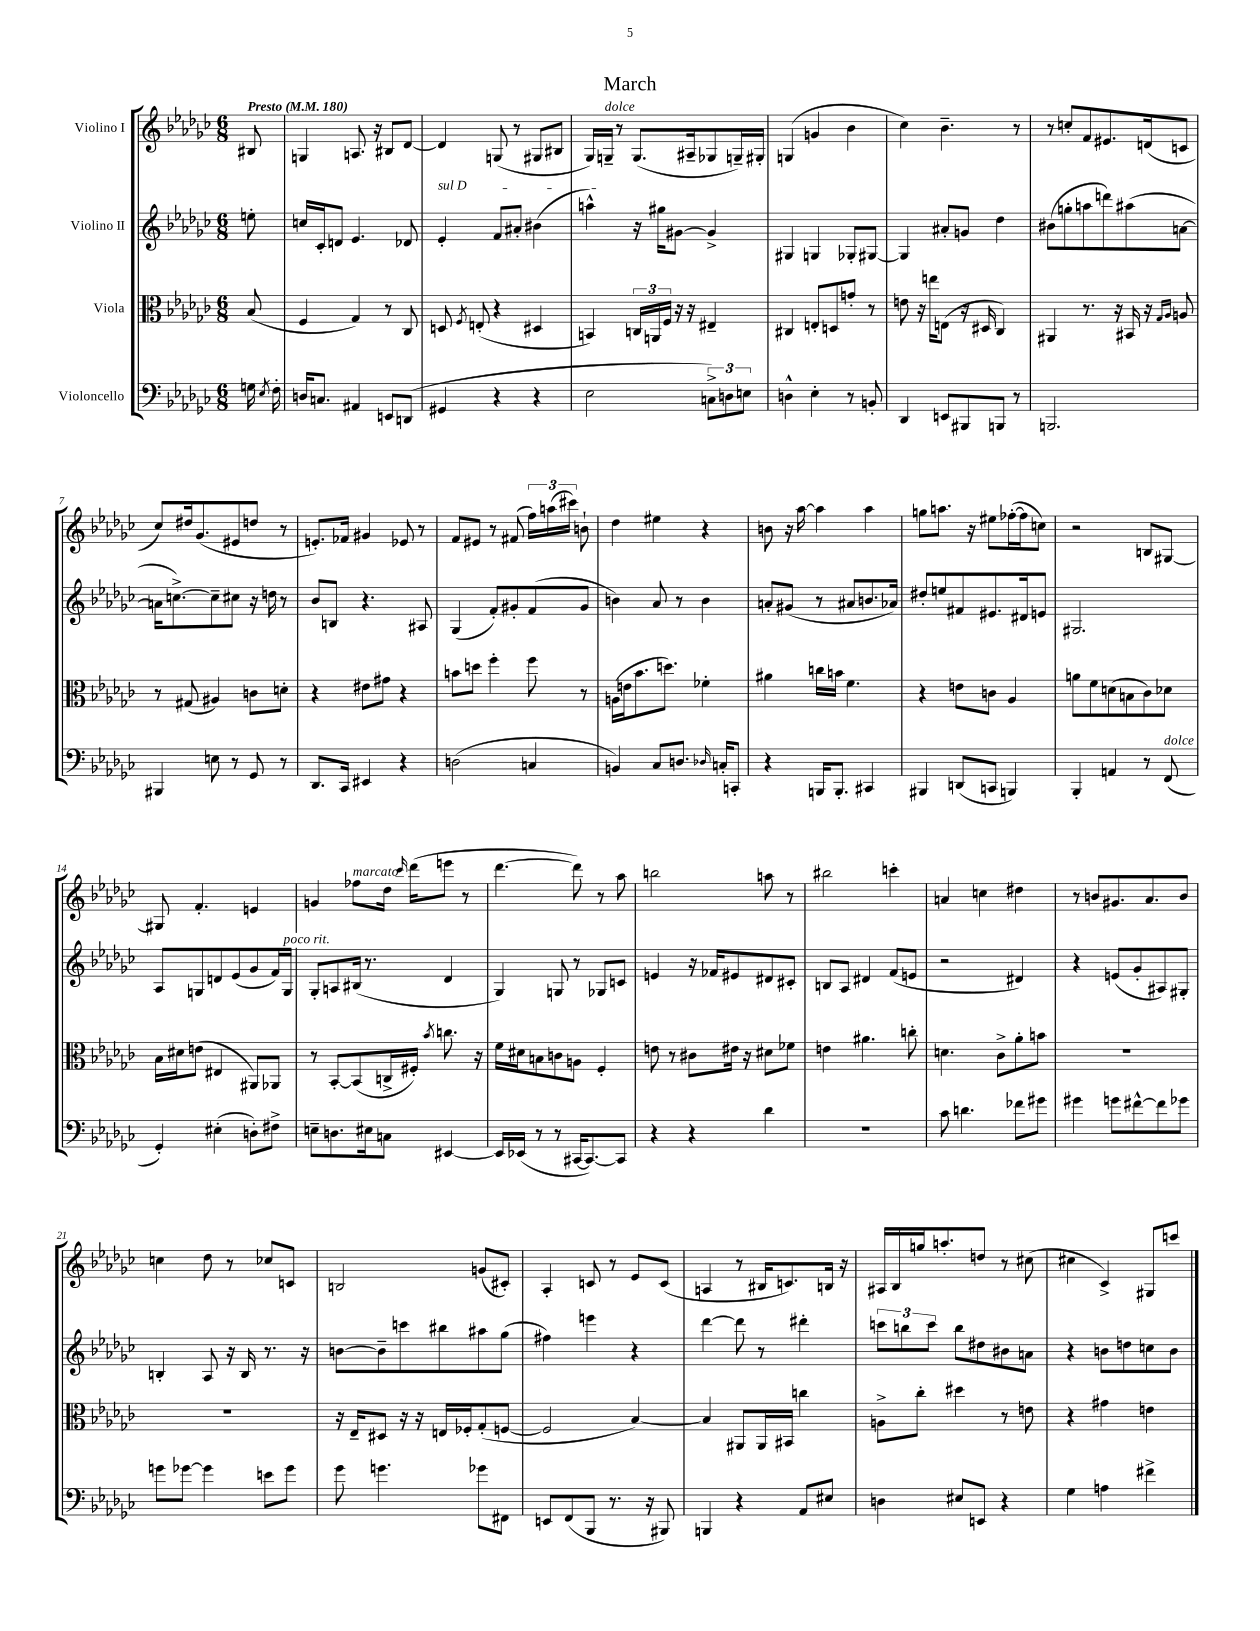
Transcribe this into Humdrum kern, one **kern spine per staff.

**kern	**kern	**kern	**kern
*staff4	*staff3	*staff2	*staff1
*clefF4	*clefC3	*clefG2	*clefG2
*k[b-e-a-d-g-c-]	*k[b-e-a-d-g-c-]	*k[b-e-a-d-g-c-]	*k[b-e-a-d-g-c-]
*M6/8	*M6/8	*M6/8	*M6/8
*MM180	*MM180	*MM180	*MM180
16G	(8B-	8ee'	8B#
8qE-	.	.	.
16F'	.	.	.
=	=	=	=
16D	4F	16cc	4G
8.C	.	16c-'	.
.	.	8d	.
4AA#	4G-)	4.e-	8.A
.	.	.	16r
8EE	8r	.	8B#
(8DD	8C-	8d-	[8d-
=	=	=	=
4GG#	8D	4e-'	4d-]
.	8qF	.	.
.	(8E'	.	.
4r	4r	8f	(8G
.	.	8a#'	8r
4r	4D#	(4b#	8G#
.	.	.	8B#
=	=	=	=
2E-	4BB)	4aa^^)	16G-)
.	.	.	16G~
.	.	.	8r
.	24C	16r	(8.G
.	24AA	.	.
.	.	16gg#	.
.	24F	.	.
.	16r	[8g#	.
.	16r	.	16A#~
12C^)	4E#~	4g#^]	8G-
12D	.	.	.
.	.	.	16G~)
12E	.	.	.
.	.	.	16G#'
=	=	=	=
4D^^	4C#	4G#	(4G
4E-'	8E'	4G	4g
.	8D	.	.
8r	8g'	8G-'	4b-
8BB'	8r	[8G#	.
=	=	=	=
4DD-	8e	4G#]	4cc-)
.	16r	.	.
.	16ee	.	.
8EE	(8E	8a#'	4.b-~
8BBB#	16r	8g	.
.	16D#	.	.
8BBB	4C-)	4dd-	.
8r	.	.	8r
=	=	=	=
2.BBB	4AA#	(8b#	8r
.	.	8gg'	8cc'
.	8.r	8aa	8f
.	.	8ddd)	8.e#
.	16r	.	.
.	16BB#	(8aa#	.
.	16r	.	(16d
.	16qqG-	.	.
.	16qqA-	.	.
.	8A	[8a	8c
=	=	=	=
4BBB#	8r	16a]	8cc-)
.	.	[8.cc^)	.
.	(8G#	.	16dd#
.	.	.	(8.g-
8E	4A#)	8cc~]	.
8r	.	8cc#	8e#
8GG-	8c	16r	8dd
.	.	16dd	.
8r	8d'	8r	8r
=	=	=	=
8.DD-	4r	8b-	8.e')
.	.	8B	.
16CC-	.	.	16f-
4EE#	8e#	4.r	4g#
.	8g#	.	.
4r	4r	.	8e-
.	.	8A#	8r
=	=	=	=
(2D	8b	(4G-	8f
.	8dd	.	8e#
.	4ff'	8f')	8r
.	.	8g#'	(8f#
4C	8ff	(8f	24ff)
.	.	.	(24aa
.	.	.	24ccc#)
.	8r	8g#	8b`
=	=	=	=
4BB)	(16A	4b)	4dd-
.	16e	.	.
.	8.b-	.	.
8C-	.	8a-	4ee#
.	8.dd)	.	.
8.D	.	8r	.
.	4f-'	4b	4r
16qqD-	.	.	.
16C'	.	.	.
8CC'	.	.	.
=	=	=	=
4r	4a#	8a'	8b
.	.	(8g#	16r
.	.	.	[16aa-
16BBB	16cc	8r	4aa-]
8.BBB'	16b	.	.
.	4.f	8a#	.
4CC#	.	8.b	4aa-
.	.	16a-)	.
=	=	=	=
4BBB#	4r	8dd#'	8gg
.	.	8ee	8.aa
(8DD	8e	8f#	.
.	.	.	16r
8CC	8c	8.e#	8ee#
4BBB)	4A-	.	([16ff-'
.	.	16d#	16ff-]
.	.	8e	8cc)
=	=	=	=
4BBB-'	8a	2.G#	2r
.	8f	.	.
4AA	(8d	.	.
.	8B	.	.
8r	8c-)	.	8B
(8FF	8d-	.	[8G#
=	=	=	=
4GG-')	16B-	8A-	8G#]
.	16d#	.	.
.	(8e	8G	4.f'
(4E#'	4E#	8d	.
.	.	(8e-	.
8D')	8AA#)	8g-	4e
8F#^	8AA-	16f)	.
.	.	16G	.
=	=	=	=
8E~	8r	8G-'	4g
8.D	[8BB-'	8A	.
.	(8BB-]	(16B#	8ff-
16E#	.	8.r	.
8C	16C^	.	16dd-
.	.	.	16qqccc-
.	16F#')	.	(16ddd-
.	8qb-	.	.
[4EE#	8.cc	4d-	8eee
.	.	.	8r
.	16r	.	.
=	=	=	=
16EE#]	16f	4G-)	[4.ddd-
(16EE-	16d#	.	.
8r	8B	.	.
8r	8c	8G	.
[16CC#	8A	8r	8ddd-])
8.CC#_)	.	.	.
.	4F'	8G-	8r
8CC#]	.	8c	8aa-
=	=	=	=
4r	8e	4e	2bb
.	8r	.	.
4r	8c#	16r	.
.	.	16f-	.
.	16e#	8e#	.
.	16r	.	.
4d-	8d#	8d#	8aa
.	8f-	8c#'	8r
=	=	=	=
2.r	4e	8B	2bb#
.	.	8A-	.
.	4.a#	4d#	.
.	.	(8f	4ccc'
.	8cc'	8e	.
=	=	=	=
8c-	4.d	2r	4a
4.d	.	.	.
.	.	.	4cc
.	8c-^	.	.
8f-	8a-'	4d#)	4dd#
8g#	8b	.	.
=	=	=	=
4g#	2.r	4r	8r
.	.	.	8b
8g	.	(8e	8.g#
[8f#^^	.	8g-'	.
.	.	.	8.a-
8f#]	.	8A#)	.
8g-	.	8G#'	8b
=	=	=	=
8g	2.r	4B'	4cc
[8g-	.	.	.
4g-]	.	8A-	8dd-
.	.	16r	8r
.	.	16B	.
8e	.	8.r	8cc-
8g-	.	.	8c
.	.	16r	.
=	=	=	=
8g-	16r	[8b	2B
.	16E-~	.	.
4.g	8D#	8b~]	.
.	16r	8ccc	.
.	16r	.	.
.	16E	8bb#	.
.	16F-'	.	.
8g-	(8G-'	8aa#	(8g
8FF#	[8F	(8gg-	8c#')
=	=	=	=
8EE	2F]	4ff#)	4A-'
(8FF	.	.	.
8BBB-	.	4eee	8c
8.r	.	.	8r
.	[4B-)	4r	8e-
16r	.	.	.
8BBB#)	.	.	(8c
=	=	=	=
4BBB	4B-]	[4ddd-	4A
4r	8AA#	8ddd-]	8r
.	16AA#	8r	16B#
.	16BB#	.	8.c)
8AA-	4cc	4ddd#'	.
8E#	.	.	16B
.	.	.	16r
=	=	=	=
4D	8A^	12ccc	16A#
.	.	.	16B-
.	.	12bb	.
.	8cc-'	.	16gg
.	.	12ccc	.
.	.	.	8.aa'
8E#	4dd#	8bb	.
8EE	.	8dd#	8dd
4r	8r	8b#	8r
.	8e	8a	(8cc#
=	=	=	=
4G-	4r	4r	4cc#
4A	4g#	8b	4c-^)
.	.	8dd	.
4f#^	4e	8cc	8G#
.	.	8b	8ccc
==	==	==	==
*-	*-	*-	*-
